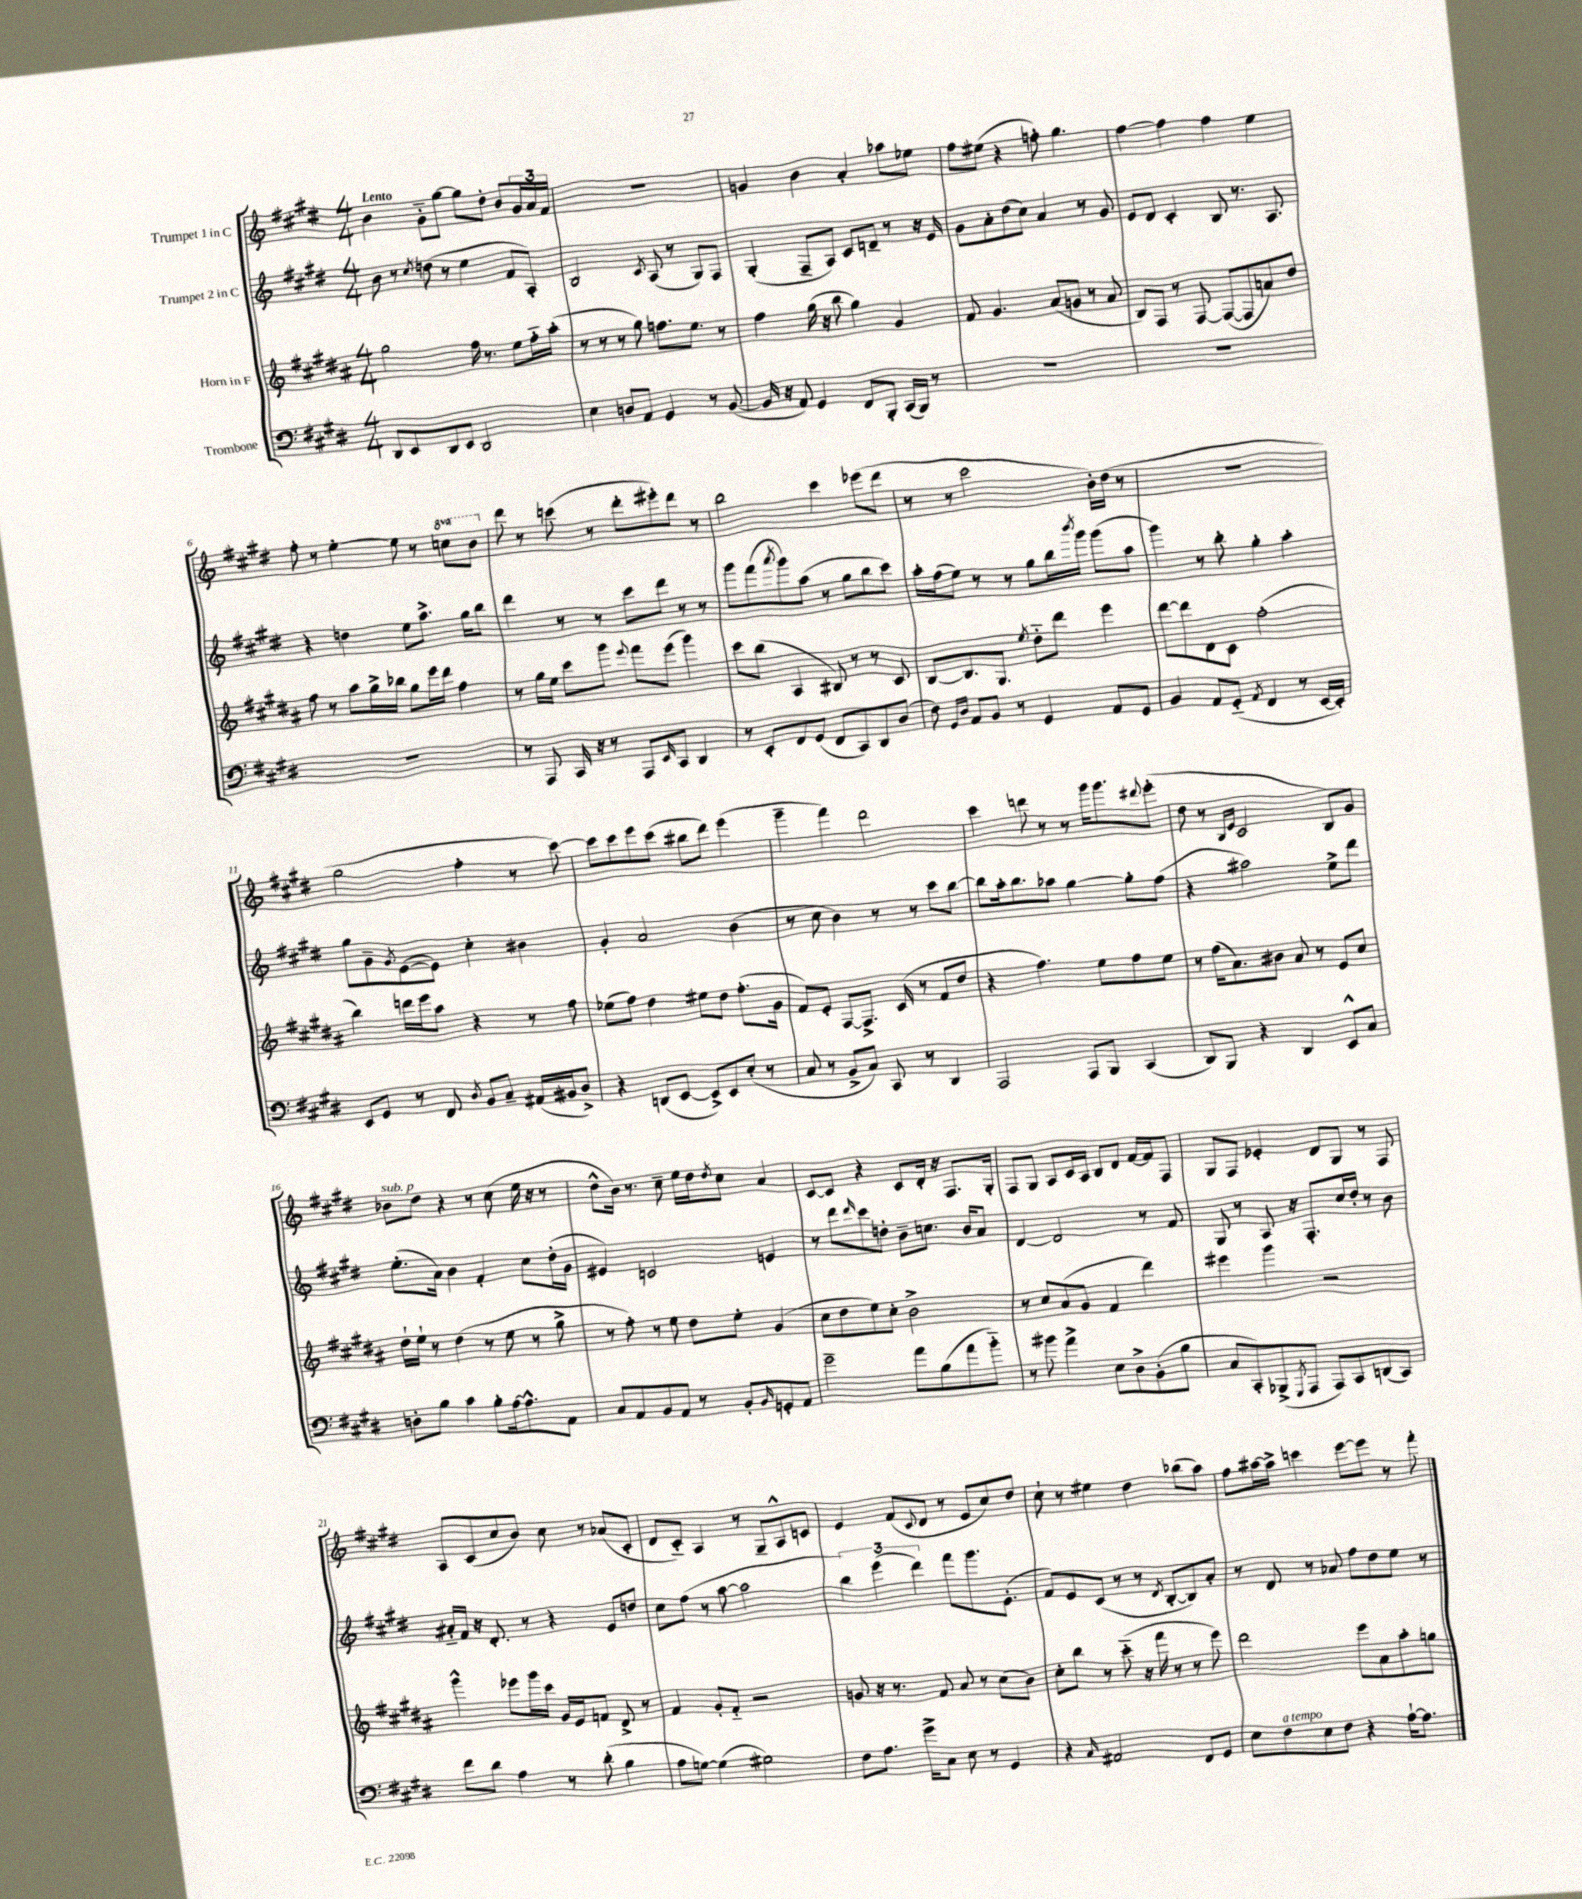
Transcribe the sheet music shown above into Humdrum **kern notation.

**kern	**kern	**kern	**kern
*part4	*part3	*part2	*part1
*staff4	*staff3	*staff2	*staff1
*I"Trombone	*I"Horn in F	*I"Trumpet 2 in C	*I"Trumpet 1 in C
*clefF4	*clefG2	*clefG2	*clefG2
*k[f#c#g#d#]	*k[f#c#g#d#a#]	*k[f#c#g#d#]	*k[f#c#g#d#]
*M4/4	*M4/4	*M4/4	*M4/4
=1	=1	=1	=1
!	!	!	!LO:TX:a:B:t=Lento
8DD#/L	2gg#\	8b\	4b\
8EE/	.	8r	.
.	.	8qcc#/	.
8DD#/	.	(8ddn\	8g#\L
8EE/J	.	8r	[8gg#\J
2DD#/	16ff#\	4ee\	8gg#\L]
.	8.r	.	.
.	.	.	8dd#'\J
.	8ee\L	8f#/L	8b/L
.	16ff#\L	8A'/J)	24g#/L
.	.	.	24a/
.	(16aa#'\JJ	.	.
.	.	.	24f#/JJ
=2	=2	=2	=2
4E\	8r	2B/	1r
.	8r	.	.
8Dn/L	8r	.	.
8AA/J	8gg#\)	.	.
.	.	8qc#/	.
4GG#/	8.ffn\L	(8A/	.
.	.	8r	.
.	8.ee\J	.	.
8r	.	8G#/L)	.
([8BB/	8r	8F#/J	.
=3	=3	=3	=3
16BB/]	4ff#\	(4G#'/	4gn/
16r	.	.	.
8AA/)	.	.	.
4GG#/	(16gg#\	8F#~/L	4b\
.	16r	.	.
.	8bb\	8A/J)	.
8FF#/L	4gg#\)	8c#/L	4a'/
8BBB'/J	.	8dn~/J	.
(16CC#/LL	4g#/	8r	8aa-X\L
16BBB/JJ)	.	.	.
8r	.	16r	8ee-X\J
.	.	16e/	.
=4	=4	=4	=4
1r	8f#/	8g#\L	8ff#\L
.	4.g#/	8a'\	(8ee#X\J
.	.	(8dd#\	4r
.	.	8cc#\J)	.
.	(8a#/L	4a/	8ffn'\)
.	8gn/J	.	4.gg#\
.	8r	8r	.
.	8a#/	8g#/	.
=5	=5	=5	=5
1r	8B/L)	8e/L	[4ff#\
.	8F#/J	8d#/J	.
.	8r	4c#'/	4ff#\]
.	[8F#/	.	.
.	(8F#/L_	8B/	4ff#\
.	8F#/]	8.r	.
.	8an/)	.	4ee\
.	.	8.A/	.
.	8dd#/J	.	.
!!LO:LB:g=z
=6	=6	=6	=6
1r	8ff#\	4r	8ff#'\
.	8r	.	8r
.	8aa#\L	4ddn\	[4ee'\
.	16gg#^\L	.	.
.	16bb-X\JJ	.	.
.	8gg#\L	8ee\L	8ee\]
.	16eee\L	8.aa^\J	8r
.	16ddd#\JJ	.	.
*	*	*	*8va
.	4ff#\	.	8cccn\L
.	.	16gg#\KL	.
.	.	8bb\J	8bb\J
=7	=7	=7	=7
*	*	*	*X8va
8r	8r	4ddd#\	8ddd#\
8AAA/	16gg#\LL	.	8r
.	16ee\JJ	.	.
16CC#/	8ccc#\L	8r	(8cccn\
16r	.	.	.
8r	8ggg#\J	8r	8r
.	8qqeee/	.	.
8AAA/L	8fff#\L	8ccc#\L	8ddd#'\L
16qqEE/	.	.	.
8CC#/J	(8eee\J	8ddd#\J	8eee#X'\)
4DD#/	4ggg#\)	8r	8ddd#\J
.	.	8r	8r
=8	=8	=8	=8
8r	8ccc#\L	8ggg#\L	2bb\
8EE'/L	(8bb\J	(8fff#\	.
.	.	8qaaa/	.
8FF#/	4A#/	8ggg#\)	.
(8GG#/J	.	(8aa\J	.
8FF#/L	8B#X/)	8r	4ccc#\
8CC#/)	8r	8gg#\L	.
8DD#/	8r	8bb\	(8eee-X\L
(8D#/J	8c#/	8ccc#\J)	8ddd#\J
=9	=9	=9	=9
8F#\)	[8B/L	16aa'\LL	8r
.	.	(16ff#\J	.
16qqGG#/LL	.	.	.
16qqD#/JJ	.	.	.
8AA/L	8.B/]	8ee\J)	8r
8BB/J	.	8r	2ccc#\
.	8.G#/J	.	.
8r	.	8r	.
.	8qee/	.	.
4GG#/	8dd#\L	8gg#\L	.
.	8ddd#\J	16bb\L	.
.	.	8qbbb/	.
.	.	16ggg#\JJ	.
8AA/L	4eee\	(8ggg#\L	16b'\LL)
.	.	.	(16dd#\JJ
8GG#/J	.	8aa\J	8r
=10	=10	=10	=10
4BB/	[8ddd#\L	4ggg#\)	1r
.	8ddd#\]	.	.
8AA/L	8d#\	8r	.
(8GG#/J	8c#\J	8bb'\	.
8qAA/	.	.	.
4FF#/	(2ff#'\	4gg#'\	.
8r	.	4aa'\	.
[16EE/LL	.	.	.
16EE'/JJ])	.	.	.
!!LO:LB:g=z
=11	=11	=11	=11
8EE/L	4bb\)	8gg#\L	2gg#\
8GG#/J	.	8g#~\	.
.	.	8qg#/	.
8r	16dddn\LL	([8e\	.
.	16eee\J	.	.
8FF#/	8aa#\J	8e\J])	.
8qD#/	.	.	.
8BB/L	4r	4cc#'\	4ff#'\
8C#~/J	.	.	.
(16AA#X/LL	8r	4b#X\	8r
16BB#X/J	.	.	.
8D#^/J)	8ff#\	.	[8ccc#\)
=12	=12	=12	=12
4r	(8ee-X\L	4g#'/	8ccc#\L]
.	8ff#\J)	.	8ccc#\
(8DDn/L	4dd#\	2a/	8eee\
[8EE/J	.	.	(8ccc#\J
8EE^/L])	8ee#X\L	.	8bb#X\L
8EE/	8dd#\J	.	8ddd#\J)
(8E'/J	(8.ff#'\L	(4b\	(4eee\
8r	.	.	.
.	16g#\Jk	.	.
=13	=13	=13	=13
8C#/	8f#/L)	8r	4ggg#~\
8r	8e'/J	8cc#\	.
8BB^/L	[8F#/L	4b\)	4fff#\)
8C#/J)	8.F#^/J]	.	.
8CC#/	.	8r	2ddd#\
.	(16c#/	.	.
8r	8r	8r	.
4DD#/	8f#/L	8ccc#\L	.
.	8dd#/J	[8bb\J	.
=14	=14	=14	=14
2AAA/	4r	8bb\L]	4ccc#\
.	.	16aa'\k	.
.	.	8.bb\	.
.	4.ff#\)	.	8dddn\
.	.	8aa-X\J	8r
8AAA/L	.	[4gg#\	8r
8BBB/J	8ee\L	.	16ggg#\KL
.	.	.	8.ggg#\
(4CC#/	8ff#\	8gg#'\L]	.
.	.	.	8qqddd#X/
.	8ee\J	(8ff#\J	(8eee'\J
=15	=15	=15	=15
8DD#/L)	8r	4r	8dd#\
8BBB/J	(16ff#\KL	.	8r
.	8.a#\)	.	.
.	.	.	16qqB/LL
.	.	.	16qqe/JJ
4r	.	2aa#X\)	2c#/
.	8b#X\J	.	.
4DD#/	8a#/	.	.
.	8r	.	.
8EE^^/L	8e/L	8ee^\L	8B/L)
8C#/J	8cc#/J	8ddd#\J	8g#/J
!!LO:LB:g=z
=16	=16	=16	=16
!	!	!	!LO:TX:a:i:t=sub. p
8Dn'\L	16dd#`\LL	(8.ee'\L	8b-X\L
.	16ee`\JJ	.	.
8B\J	8r	.	8dd#\J
.	.	16a\Jk)	.
4c#\	(4dd#\	4b\	4r
8B'\L	8r	4f#'/	8r
[16A\k	8ee\	.	(8cc#\
8.A^^\]	.	.	.
.	8r	8cc#\L	16ee\
.	.	.	16r
8AA\J	8gg#^\	(16dd#'\L	8r
.	.	16g#\JJ	.
=17	=17	=17	=17
8C#/L	8r	4e#X/)	8dd#^^\L
8AA/	8ff#'\)	.	16b\Jk)
.	.	.	8.r
8BB/	8r	2cn/	.
8AA/J	8ee\	.	8cc#~\
8r	8dd#\L	.	16ee\LL
.	.	.	16dd#\J
.	.	.	8qdd#/
8BB'/L	8ee'\J	.	8cc#\J
16qqBB/	.	.	.
8GGn'/	(4g#/	4en/	4a/
8AA/J	.	.	.
=18	=18	=18	=18
2g#~\	8cc#\L	8r	[8c#/L
.	8dd#\	8ddd#\L	8c#/J]
.	.	16qqddd#/	.
.	8ee\)	8ccc#\	4r
.	8cc#'\J	8ddn'\J	.
8a\L	2b^\	8b~\L	8c#/L
(8B\	.	8.ccn\J	16d#'/Jk
.	.	.	16r
8a\	.	.	8.F#/L
.	.	16b/KL	.
8b\J)	.	8a/J	.
.	.	.	16G#'/Jk
=19	=19	=19	=19
8r	8r	[4d#/	8F#/L
8b#X\	8cc#/L	.	8G#/J
4a^\	(8a#/	2d#/]	8A/L
.	8g#/J	.	16c#/L
.	.	.	16A/JJ
8E\L	4f#/	.	8B/L
8D#^\	.	.	8d#/J
(8BB'\	4ddd#\)	8r	[16f#/LL
.	.	.	16f#/J]
8B\J	.	8f#/	8F#/J
=20	=20	=20	=20
8C#/L	4eee#X\	8G#/	8G#/L
8CC#'/)	.	8r	8F#/J
(8BBB-X^/	4ggg#\	8A/	4e-X'/
8qGGG#/	.	.	.
8AAA/J	.	16r	.
.	.	8.F#'/L	.
8AAA/L)	2r	.	8d#/L
8CC#/	.	16cc#/L	8G#/J
.	.	16dd#'/JJ	.
(8DDn/	.	8r	8r
8CC#/J)	.	8b\	8F#/
!!LO:LB:g=z
=21	=21	=21	=21
8f#\L	4ggg#^^\	16a#X/LL	8A/L
.	.	16f#/JJ	.
8d#\J	.	16r	(8c#/
.	.	8.d#'/	.
4A\	8eee-X\L	.	8cc#/
.	16ggg#\L	8r	8b/J)
.	16ccc#\JJ	.	.
8r	16g#/LL	4r	8cc#\
.	16e/J	.	.
(8d#'\	8fn/J	.	8r
4B\	8d#^/	8e/L	(8a-X/L
.	8r	8ddn/J	8c#'/J
=22	=22	=22	=22
8A\L	4f#/	8cc#\L	8d#/L
[8Gn\J)	.	(8ff#\J	8c#/J)
(4G\]	8g#'/L	8r	4A/
.	8f#/J	[8aa\	.
2G#X\)	2r	2aa\]	8r
.	.	.	8G#~/L
.	.	.	8A^^/
.	.	.	8cn/J
=23	=23	=23	=23
8F#\L	8gn/	6bb\)	4e/
8.A\J	16r	.	.
.	.	(6eee\	.
.	8.r	.	.
.	.	.	(8f#/L
16g#^\KL	.	.	.
.	.	6ddd#\)	.
.	.	.	8qqc#/
8C#\J	8f#/	.	8d#/J
8E\	8a#/	8fff#\L	8r
8r	8r	8.ggg#\	8e/L
4GG#/	(8cc#\L	.	8cc#/)
.	.	(8.e'\J	.
.	8b\J)	.	8dd#/J
=24	=24	=24	=24
4r	8cc#'\L	8f#/L)	8cc#`\
.	8bb\J	8e/	8r
16qqC#/	.	.	.
2AA#X/	8r	(8c#/J	4ee#X\
.	(8ccc#\	8r	.
.	16r	8r	4dd#\
.	16fff#\	.	.
.	.	8qd#/	.
.	8r	[8B'/L	.
8FF#/L	8r	8B/])	(8bb-X\L
8GG#/J	8eee\)	8a'/J	8aa\J)
=25	=25	=25	=25
8E\L	2ddd#\	8r	8ff#\L
!LO:TX:a:i:t=a tempo	!	!	!
8F#\	.	8d#/	[16aa#X\L
.	.	.	16aa#^\JJ]
8E\	.	8r	4cccn\
8F#\J	.	8a-X/	.
4r	8eee\L	8ff#\L	[8eee\L
.	8a#\	8dd#\	8eee\J]
[16A`\KL	8aa#'\	8ee\J	8r
8.A\J]	.	.	.
.	8ggn\J	8r	8fff#'\
==	==	==	==
*-	*-	*-	*-
